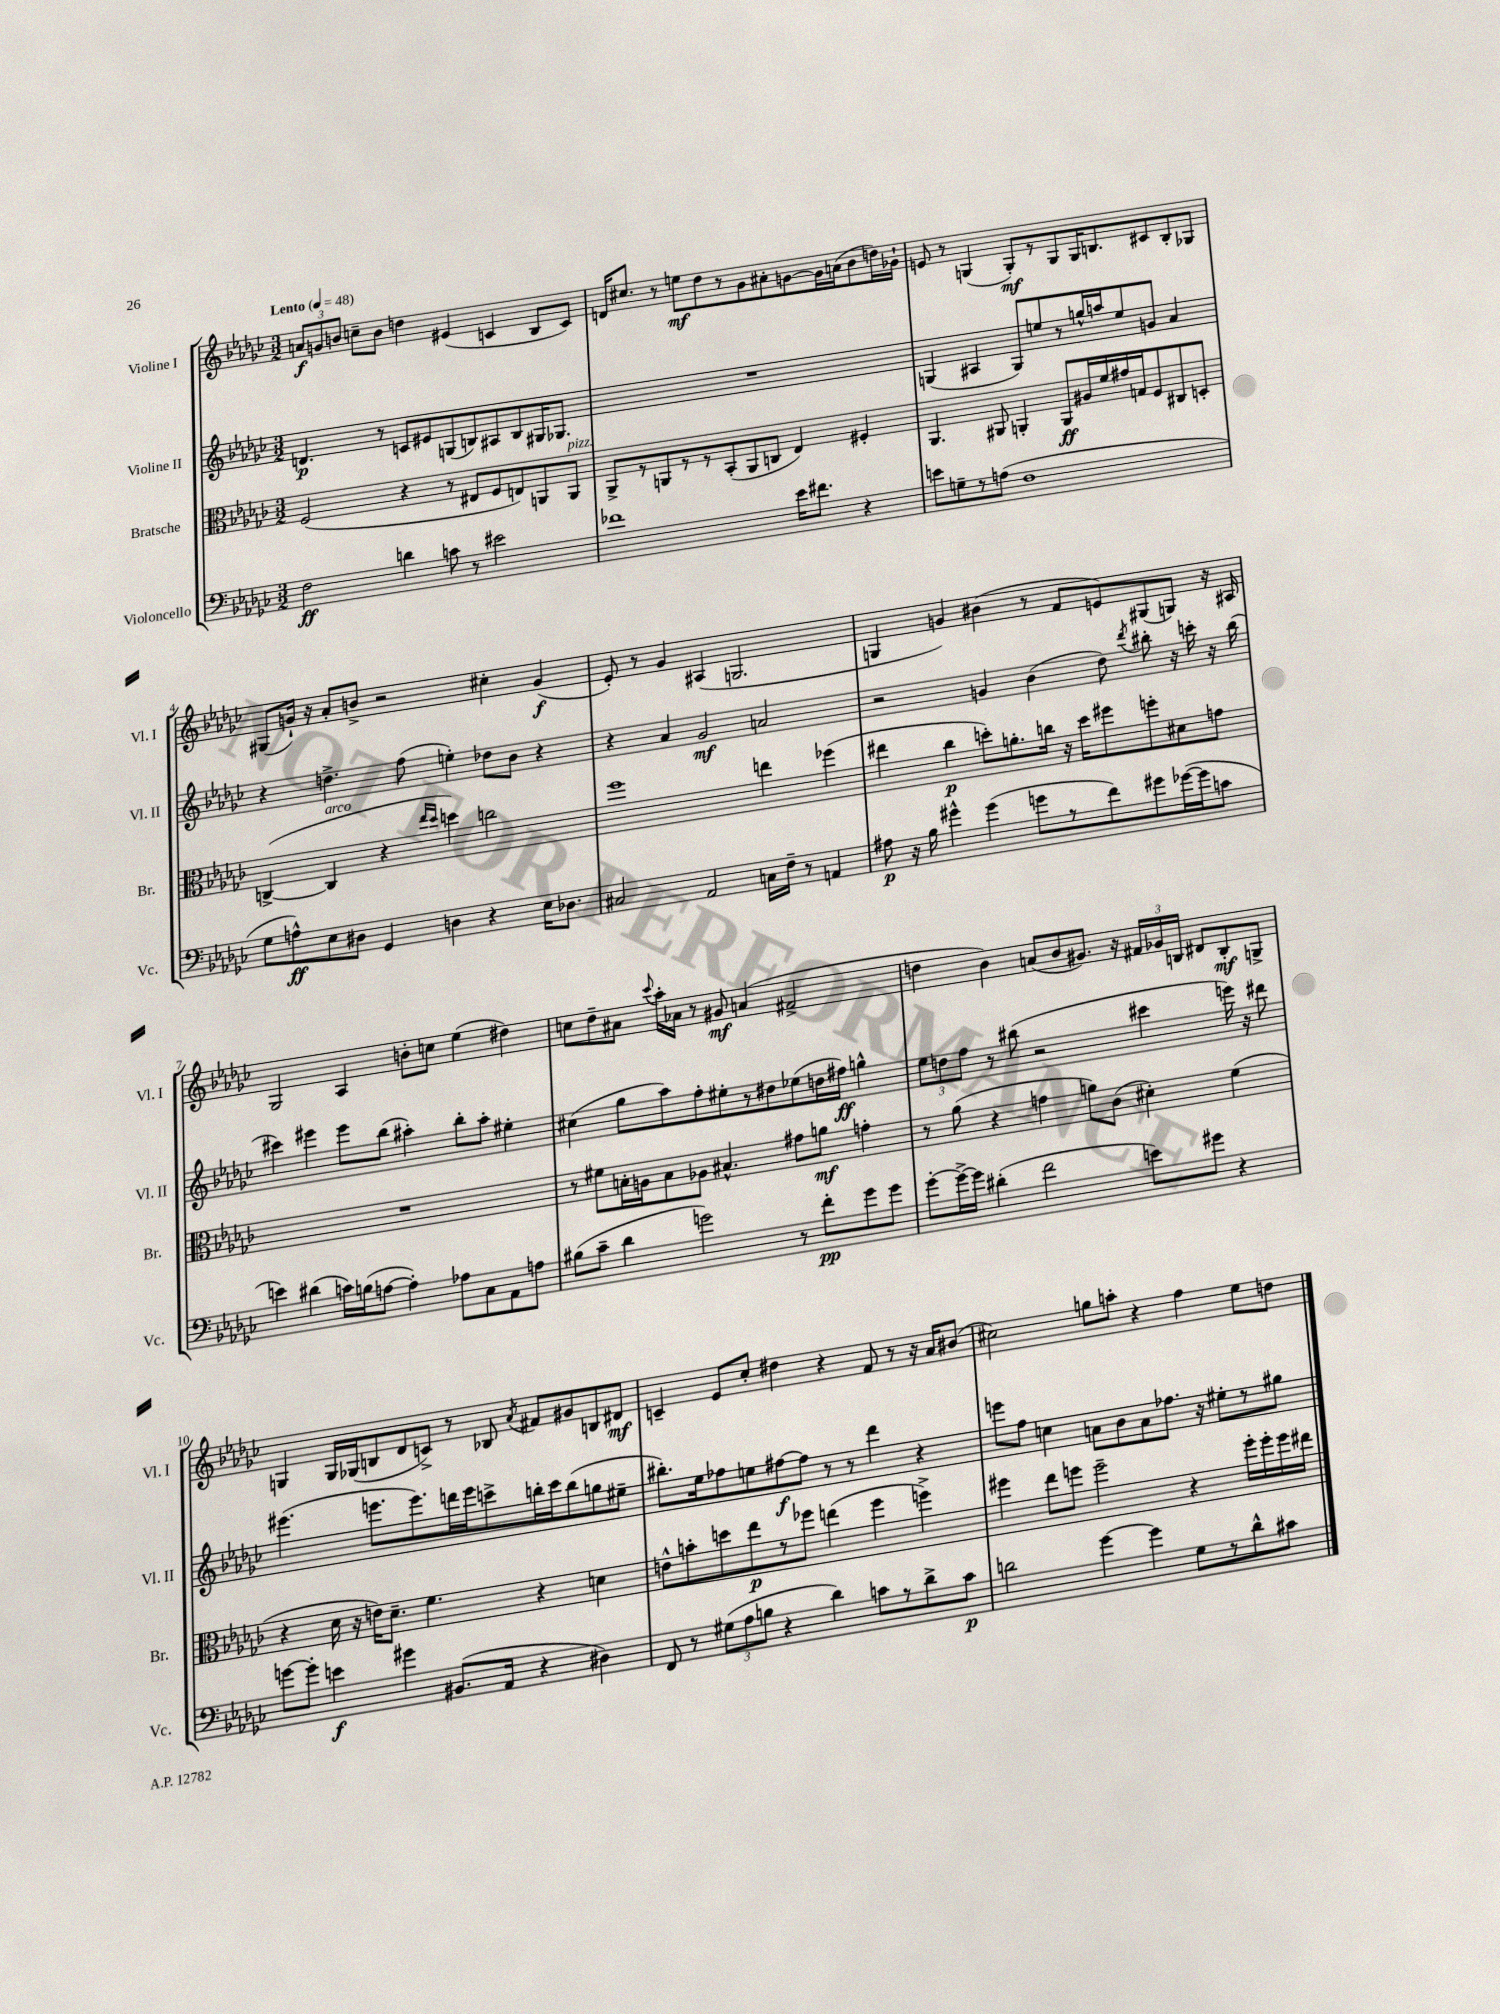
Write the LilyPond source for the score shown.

<<
\new StaffGroup <<
\new Staff = "s0" \with { instrumentName = "Violine I" shortInstrumentName = "Vl. I" } {
    \clef treble \key ges \major \numericTimeSignature \time 3/2 \tempo "Lento" 4 = 48
    \autoBeamOff \tuplet 3/2 { a'8[\f g'8 b'8] } c''8[-- b'8] d''4 eis'4( c'4 bes8[ c'8]) |
    d'16[ cis''8.] r8 e''8[\mf des''8 r8 ges'8 ais'8-. g'8~ g'16 a'16( bes'8 d''16) ges'16]-! |
    e'8 r8 g4( g8[-.\mf) r8 g8 g16 b8. cis'8 b8-. ges8] |
    gis8[( g'16]-!) r16 aes'8[-. b'8]-> r2 cis''4-. g'4\f( |
    ees'8-.) r8 ges'4 ais4( g2. |
    g4 g'4) bis'4( r8 f'8[ e'8) gis8( g8]) r16 ais16 |
    ges2 aes4 b'8[-. c''8] ees''4( dis''4) |
    c''8[ des''8-- ais'8] \appoggiatura { ces'''8 } aes''16[-. aes'16] r8 gis'8\mf a'4( fis'2-> |
    d''4 bes'4) a'8[( bes'8 gis'8.]) r16 \tuplet 3/2 { fis'16[ ges'16 b16] } dis'8[ b8-.\mf g8]-> |
    g4 g16[ ges16( b8 des'8 c'8]->) r8 bes8 \acciaccatura { aes'8 } fis'8[ gis'8 b8 dis'8]\mf |
    c'4-- ees'8[ ces''8]-. dis''4 r4 f'8 r8 r16 aes'16[ bis'8]( |
    cis''2) g''8[ a''8]-. r4 f''4 ees''8[ d''8] \bar "|." |
}
\new Staff = "s1" \with { instrumentName = "Violine II" shortInstrumentName = "Vl. II" } {
    \clef treble \key ges \major \numericTimeSignature \time 3/2
    \autoBeamOff d'4.\p r8 c'8[ eis'8 g8( b8) ais8 b8 gis16 ges8.] |
    R1. |
    g4( ais4 g8[) e''8 r8 g''16-^ a''16 e''8 g'8] aes'4 |
    r4 d''4.-> f''8( e''4-.) des''8[ bes'8] r4 |
    r4 aes'4 ges'2\mf a'2 |
    r2 g'4 bes'4( des''8) \acciaccatura { des'''8 } bis''8-. r16 c'''16-. r16 bis''16( |
    cis'''4) eis'''4 eis'''8[ bes''8]( ais''4-.) bes''8[-. ais''8]-. eis''4-. |
    cis''4( ges''8[ aes''8) f''8-. eis''8-. r8 dis''8 ees''8( d''16 fis''16]\ff) g''4-^ |
    \tuplet 3/2 { ees''8[ d''8 f''8] } r8 bis''8( r2 cis'''4 e'''16) r16 dis'''8 |
    eis'''4.( e'''8.[ e'''8.) d'''16 e'''16 c'''8-> b''16-. c'''16 b''8( g''8 eis''8]-- |
    bis''8.[-.) ees''16 fes''8 e''8 fis''8~\f fis''8] r8 r8 des'''4 r4 |
    e'''8[ f''8] c''4 a'8[ bes'8 a'8 fes''8.] r16 eis''8[-. r8 gis''8] \bar "|." |
}
\new Staff = "s2" \with { instrumentName = "Bratsche" shortInstrumentName = "Br." } {
    \clef alto \key ges \major \numericTimeSignature \time 3/2
    \autoBeamOff f2( r4 r8 eis8[ f8 e8) a,8 a,8]^\markup { \italic "pizz." } |
    aes,8[-> r8 a,8 r8 r8 bes,8-.( a,8 c8] ees4) fis4-. |
    aes,4. ais,8 a,4-. a,8[\ff ais16 f'16 gis'16 g16 f8 cis8 d8]-. |
    c4~->( c4^\markup { \italic "arco" } r4 \grace { ees''16[ des''16] } d''4) c''2 |
    f''1 e''4 fes''4( |
    eis''4 ces''4\p d''8[-.) a'8.-. c''16] r16 d''16[ fis''8 f''8-. dis'8 g'8] |
    R1. |
    r8 fis'8[ b16-. a16 b8 aes8] bis4.-^ gis'8[ a'8]\mf g'4-. |
    r8 aes'8( r4 g'4 a'8[) ces'8]( dis'4-.) f'4( |
    r4 des'16 r16 e'16[) des'8.]-- f'4. r4 d'4 |
    e'8[-^ b'8-. d''8 ees''8\p r8 fes''8] e''4( fes''4 f''4->) |
    fis''4 ees''8[ f''8] f''2-- r4 f''16[-. f''16-. f''16 eis''16] \bar "|." |
}
\new Staff = "s3" \with { instrumentName = "Violoncello" shortInstrumentName = "Vc." } {
    \clef bass \key ges \major \numericTimeSignature \time 3/2
    \autoBeamOff f2\ff d'4 c'8 r8 eis'2 |
    fes'1 ees'16[ fis'8.] r4 |
    e'8[ g8-- r8 a8]( f1 |
    ges8[ a8-^\ff) ees8 dis8] ges,4 d4 r4 ees16[ des8.] |
    cis2 aes,2 c16[ f16]-- r8 a,4 |
    ais8\p r16 bes16 gis'4-^ gis'4( g'8[ r8 f'8) gis'8 ges'16~( ges'16 c'8] |
    e'4) dis'4( c'16[) b16( a8]~ a4-.) aes8[ ces8 aes,8 a8] |
    bis8[( ces'8]-- des'4 g'2) r8 f'8[-.\pp g'8 g'8] |
    ges'8[~-. ges'16~-> ges'16] dis'4-.( f'2 e'8[) gis'8] r4 |
    g'8[~ g'8]-. e'4\f gis'4 bis,8.[( aes,16] r4 dis4) |
    f,8 r8 \tuplet 3/2 { gis8[( aes8 b8] } r4 des'4) c'8[ r8 des'8-> c'8]\p |
    d'2 ges'4~ ges'4 ges8[ r8 d'8-^ cis'8] \bar "|." |
}
>>
>>
